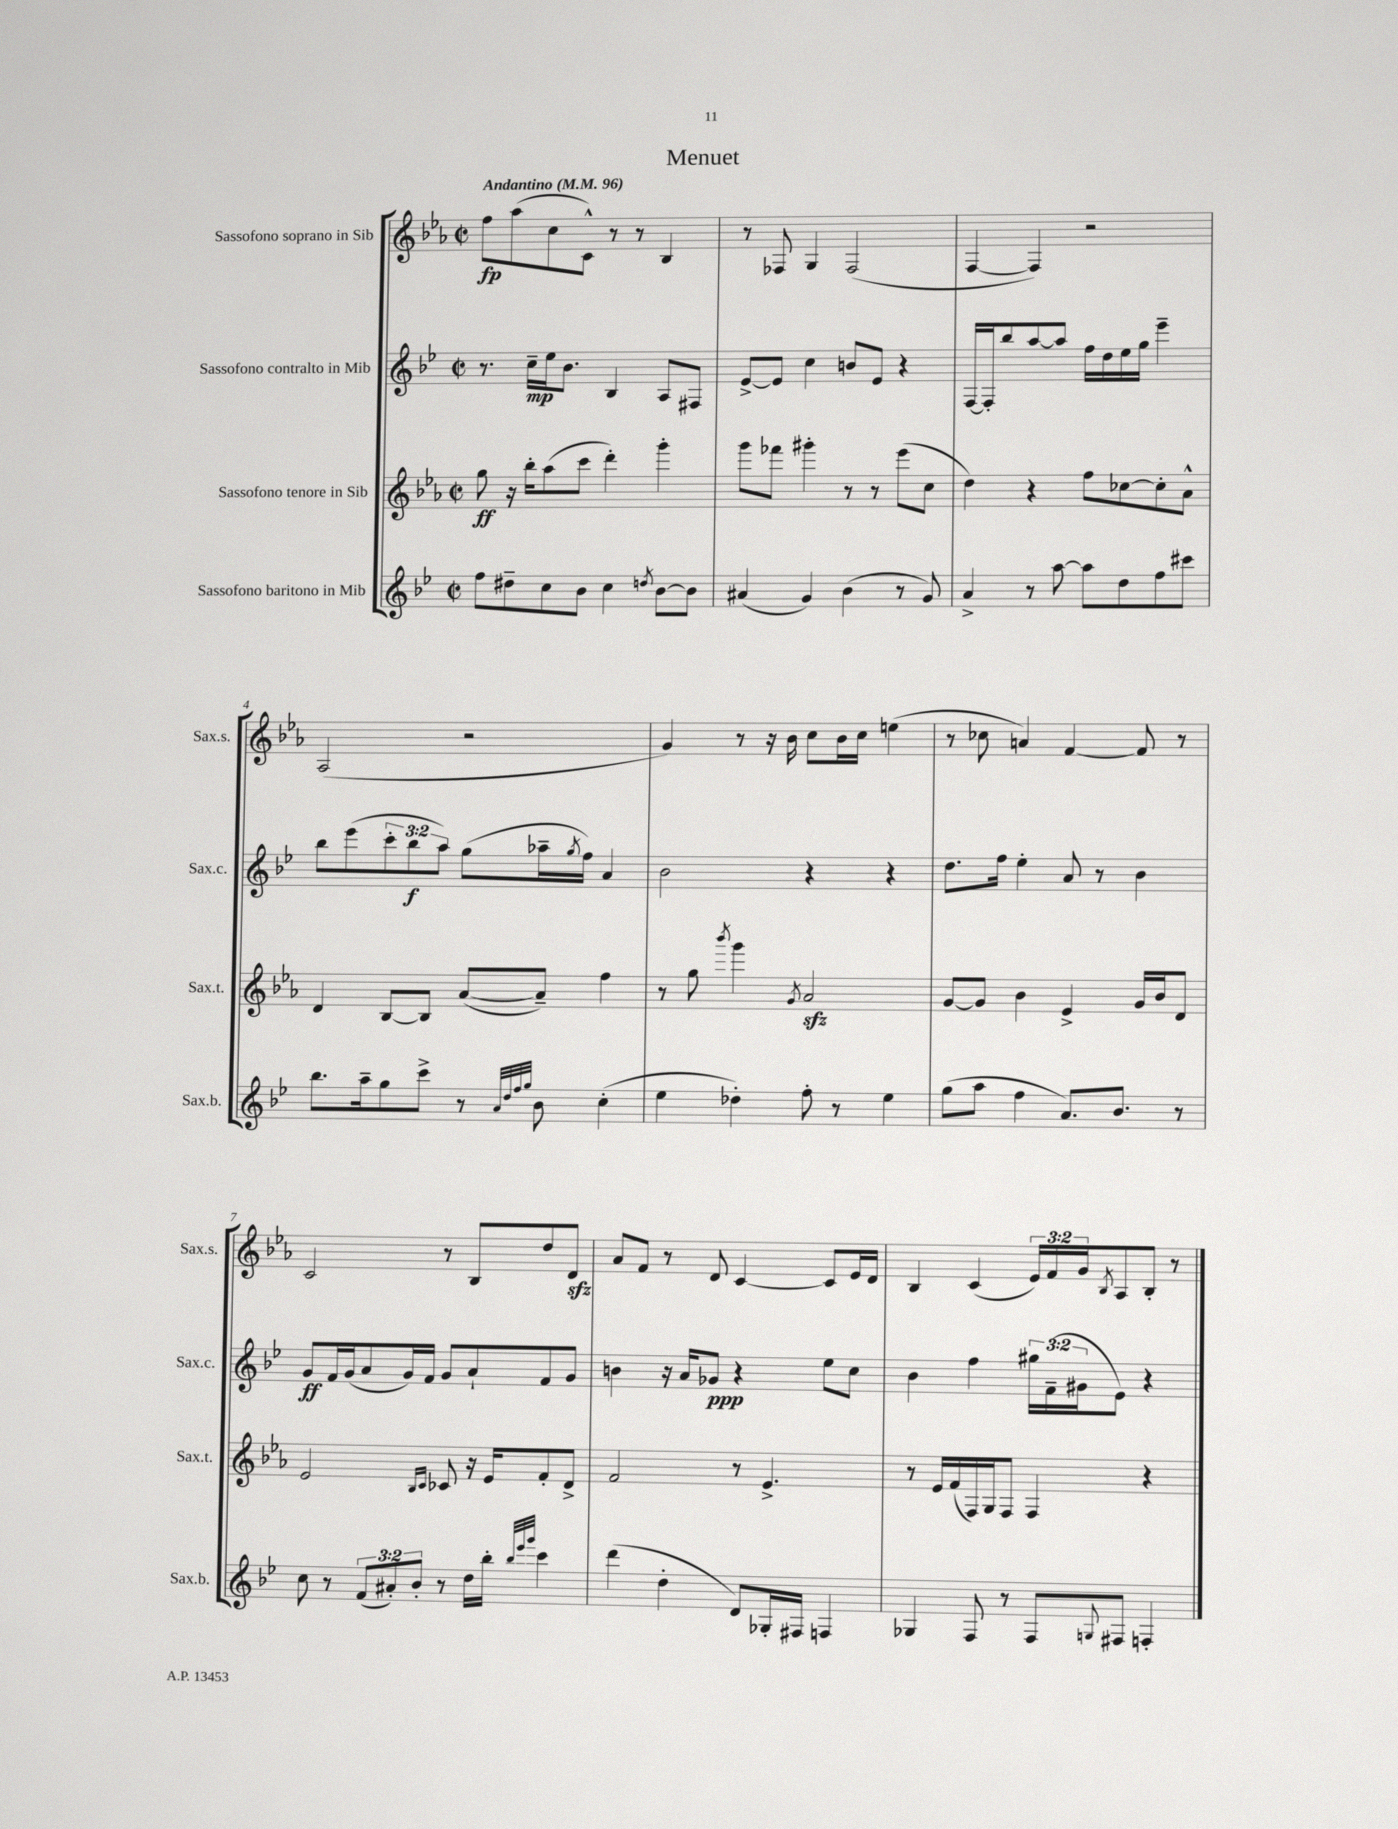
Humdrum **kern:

**kern	**kern	**kern	**kern
*staff4	*staff3	*staff2	*staff1
*clefG2	*clefG2	*clefG2	*clefG2
*k[b-e-]	*k[b-e-a-]	*k[b-e-]	*k[b-e-a-]
*M2/2	*M2/2	*M2/2	*M2/2
*met(c|)	*met(c|)	*met(c|)	*met(c|)
*MM96	*MM96	*MM96	*MM96
8ff	8gg	8.r	8ff
8dd#~	16r	.	(8aa-
.	16bb-'	16cc~	.
8cc	(8aa-	16ee-	8cc
.	.	8.b-	.
8b-	8ccc	.	8c^^)
4cc	4ddd')	4B-	8r
.	.	.	8r
8qdd	.	.	.
[8b-	4ggg'	8A	4B-
8b-]	.	8F#	.
=	=	=	=
(4a#	8ggg	[8e-^	8r
.	8fff-	8e-]	8F-
4g)	4ggg#'	4cc	4G
(4b-	8r	8b	(2F-
.	8r	8e-	.
8r	(8eee-	4r	.
8g)	8cc	.	.
=	=	=	=
4a^	4dd)	[16F	[4F
.	.	16F']	.
.	.	8bb-	.
8r	4r	[8aa	4F])
[8aa	.	8aa]	.
8aa]	8ff	16ff	2r
.	.	16dd	.
8dd	[8cc-	16ee-	.
.	.	16gg	.
8ff	8cc-']	4eee-~	.
8ccc#	8a-^^	.	.
=	=	=	=
8.bb-	4d	8bb-	(2A-
.	.	(8eee-	.
16aa~	.	.	.
8gg	[8B-	12ccc'	.
.	.	12bb-	.
8ccc^	8B-]	.	.
.	.	12aa)	.
8r	([8a-	(8gg	2r
32qqa	.	.	.
32qqdd	.	.	.
32qqff	.	.	.
32qqgg	.	.	.
8b-	8a-~])	16aa-~	.
.	.	8qgg	.
.	.	16ff)	.
(4cc'	4ff	4a	.
=	=	=	=
4ee-	8r	2b-	4g)
.	8gg	.	.
.	8qbbb-	.	.
4dd-')	4ggg	.	8r
.	.	.	16r
.	.	.	16b-
.	8qg	.	.
8ff'	2a-	4r	8cc
8r	.	.	16b-
.	.	.	16cc
4ee-	.	4r	(4ee
=	=	=	=
(8gg	[8g	8.dd	8r
8aa	8g]	.	8cc-
.	.	16ff	.
4ff	4b-	4ee-'	4a)
8.a)	4e-^	8a	[4f
.	.	8r	.
8.b-	.	.	.
.	16g	4b-	8f]
.	16b-	.	.
8r	8d	.	8r
=	=	=	=
8cc	2e-	8g	2c
8r	.	16f	.
.	.	(16g	.
(12f	.	8a	.
12a#')	.	.	.
.	.	16g)	.
12b-'	.	.	.
.	.	16f	.
.	16qqB-	.	.
.	16qqc	.	.
8r	8c-	8g	8r
16dd	16r	8a`	8B-
16bb-'	16e-	.	.
32qqbb-	.	.	.
32qqeee-	.	.	.
32qqggg	.	.	.
4ccc	8f'	8f	8dd
.	8d^	8g	8d
=	=	=	=
(4ddd	2f	4b	8a-
.	.	.	8f
4dd'	.	16r	8r
.	.	16a	.
.	.	8g-	8d
8d)	8r	4r	[4c
16G-'	4.e-^	.	.
16F#	.	.	.
4F	.	8ee-	8c]
.	.	8cc	16e-
.	.	.	16d
=	=	=	=
4G-	8r	4b-	4B-
.	16e-	.	.
.	(16f	.	.
8F	16F)	4ff	(4c
.	16G	.	.
8r	8F	.	.
8F	4F	24gg#	24e-)
.	.	(24f~	24f
.	.	24g#	24g
8qqG	.	.	8qB-
8F#	.	8e-)	8A-
4F'	4r	4r	8B-'
.	.	.	8r
==	==	==	==
*-	*-	*-	*-
